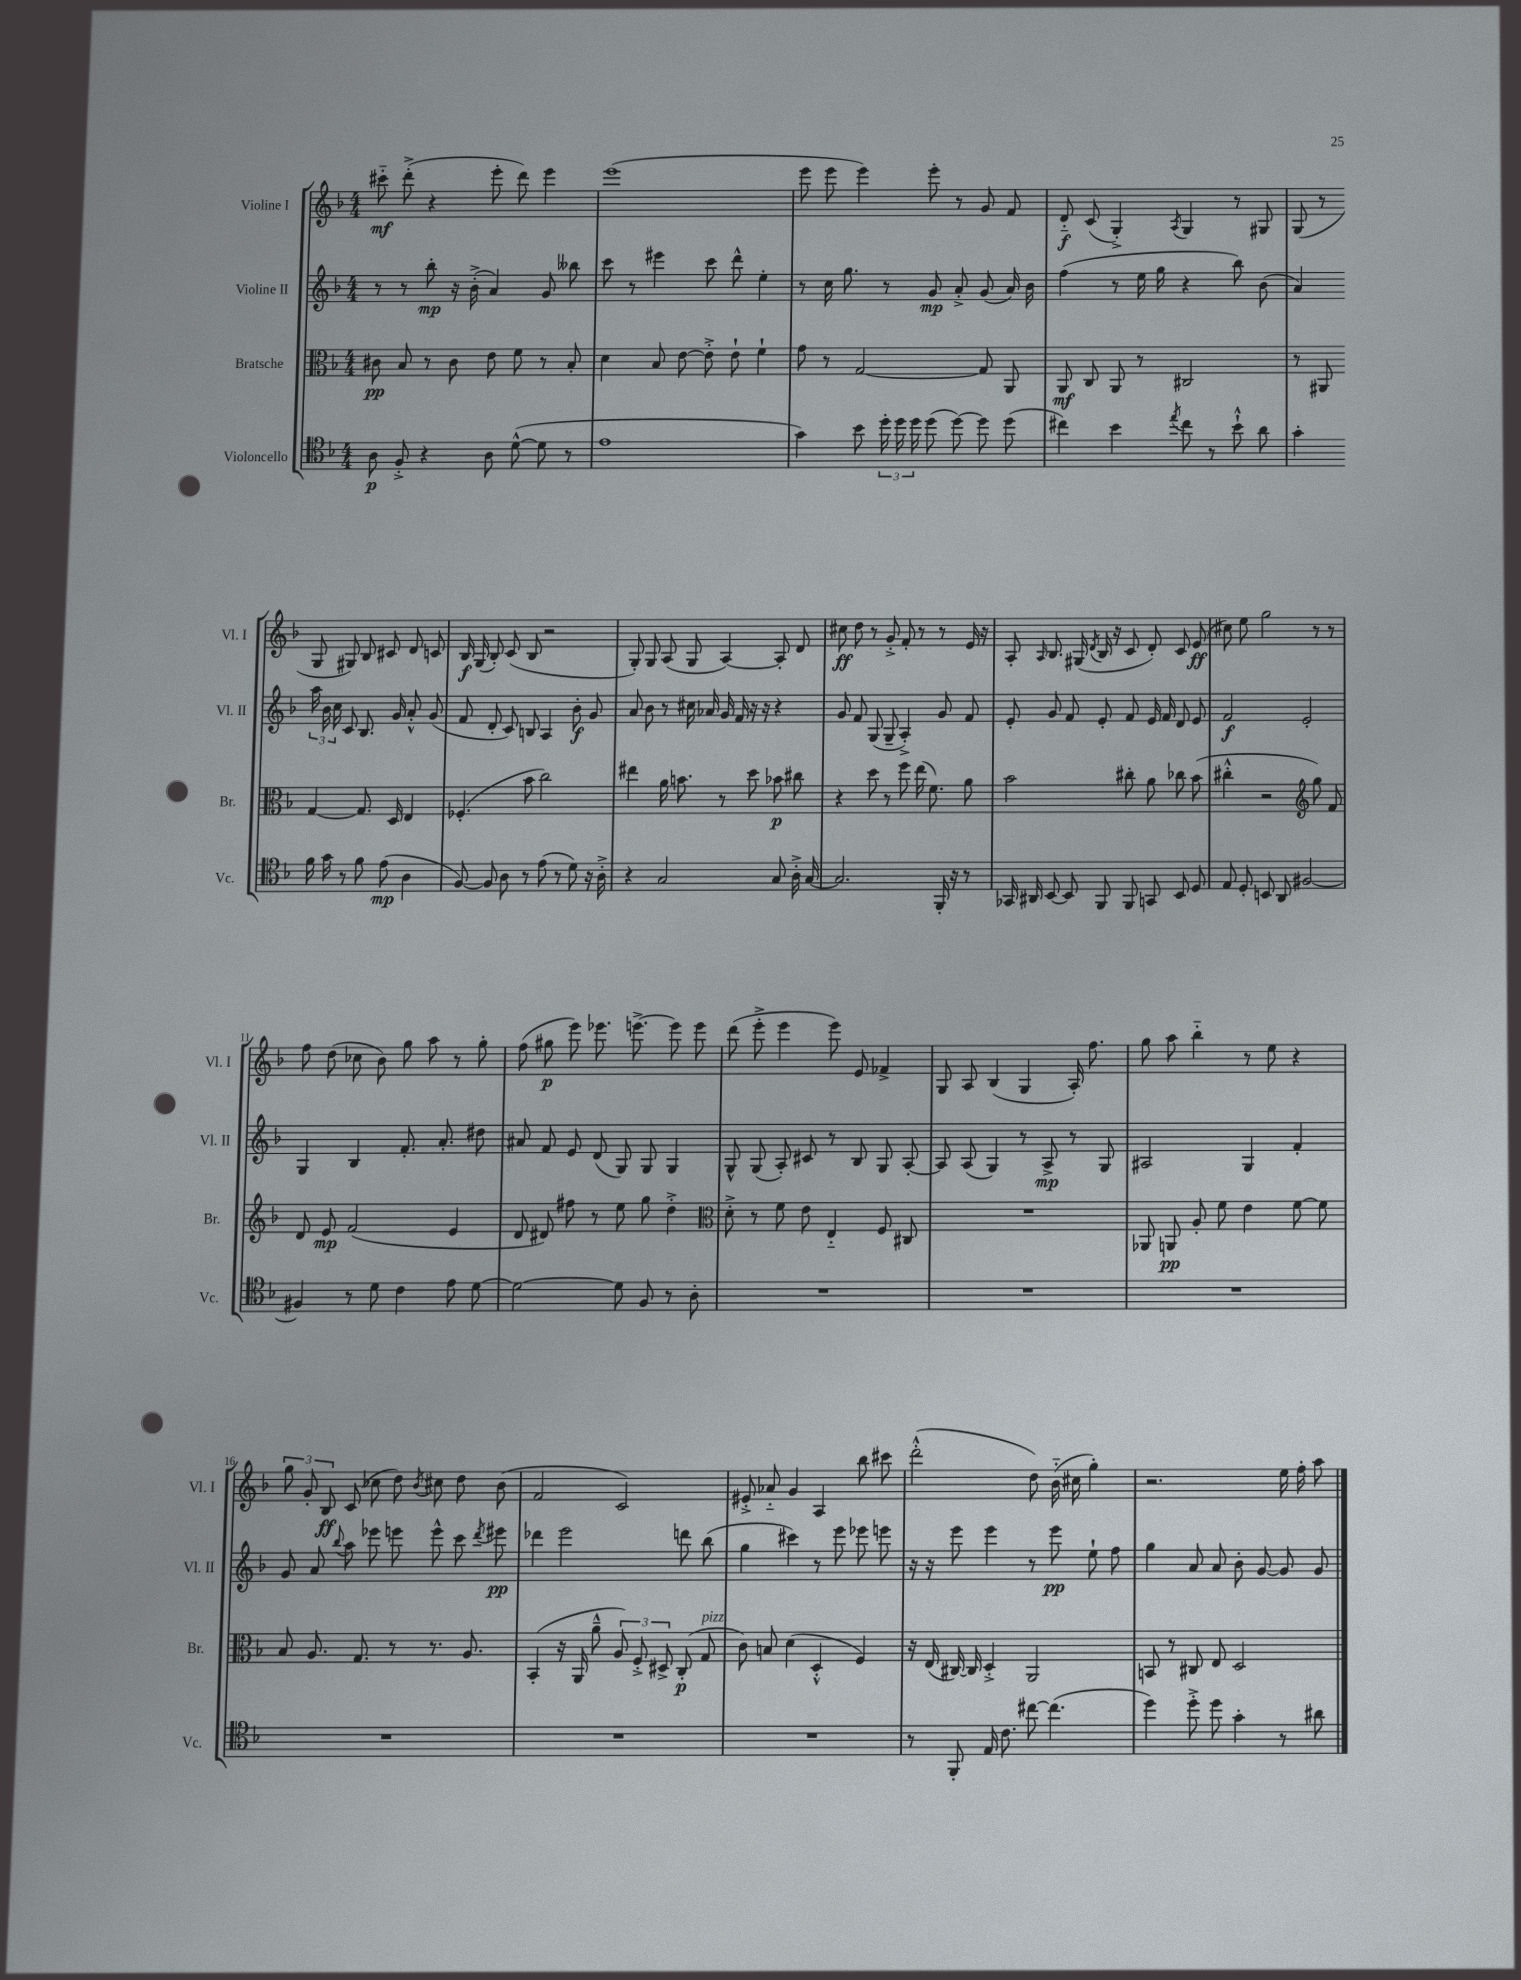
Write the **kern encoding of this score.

**kern	**kern	**kern	**kern
*staff4	*staff3	*staff2	*staff1
*clefC4	*clefC3	*clefG2	*clefG2
*k[b-]	*k[b-]	*k[b-]	*k[b-]
*M4/4	*M4/4	*M4/4	*M4/4
8A	8c#	8r	8ccc#'~
8F'^	8B-	8r	(8ddd'^
4r	8r	8bb-'	4r
.	8c#	16r	.
.	.	(16b-'^	.
8A	8e	4a)	8eee'
([8d^^	8f	.	8ddd)
8d]	8r	8g	4eee
8r	8B-'	8bb--	.
=	=	=	=
1e	4d	8ccc	(1eee
.	.	8r	.
.	8B-	4eee#	.
.	[8e	.	.
.	8e'^]	8ccc	.
.	8e`	8ddd^^	.
.	4f`	4ee'	.
=	=	=	=
4g)	8g	8r	8eee
.	8r	16cc	8eee
.	.	8.gg	.
8b-	[2G	.	4eee)
24dd'	.	8r	.
24dd	.	.	.
24dd	.	.	.
(8dd	.	8g	8eee'
[8dd)	.	8a'^	8r
8dd]	8G]	(8g	8g
(8dd	8AA	16a)	8f
.	.	16b-	.
=	=	=	=
4cc#)	8AA	(4ff	8d'~
.	8C	.	(8c
4b-	8AA	8r	4G'^)
.	8r	16ee	.
.	.	16gg	.
8qee	.	.	8qA
8cc#	2C#	4r	4G
8r	.	.	.
8b-`^^	.	8bb-)	8r
8a	.	(8b-	8G#
=	=	=	=
4g'	8r	4a)	(8G
.	8AA#	.	8r
16f	[4G	24aa	8G
.	.	24b-	.
16g	.	.	.
.	.	24cc	.
8r	.	8c	8G#)
8f	8.G]	8.B-	8B-
(8e	.	.	8c#
.	16D	16g	.
4A	4E	8a'^^	8d
.	.	(8g	8c
=	=	=	=
[8F)	(4.F-'	8f	16B-
.	.	.	(16G
8F]	.	8d'	8B-')
8A	.	8c)	(8c
8r	8b-	8B	8B-
(8e	2cc)	4A	2r
8r	.	.	.
8d)	.	8b-'	.
16r	.	8g	.
16A'^	.	.	.
=	=	=	=
4r	4ee#	8a	8G')
.	.	8b-	8G
2G	16a	8r	(8A
.	8.b	.	.
.	.	16cc#	8G
.	.	16a-	.
.	8r	16g	[4A)
.	.	16f	.
.	8dd	16r	.
.	.	16r	.
8G	8b-	4r	8A']
16A'^	8cc#	.	8d
[16G	.	.	.
=	=	=	=
2.G]	4r	8g	8cc#
.	.	8f	8dd
.	8dd	(8G	8r
.	8r	8G~	8g'^
.	8ff	4A'^)	8f'
.	(16ee	.	8r
.	8.f)	.	.
16FF'	.	8g	8r
16r	.	.	.
8r	8a	8f	16e
.	.	.	16r
=	=	=	=
16GG-	2b-	8e'	8A'
16AA#	.	.	.
.	.	.	16qqA
[8BB-	.	8g	8.B-
8BB-]	.	8f	.
.	.	.	(16G#
.	.	.	8qd
8FF	.	8e'	16B-
.	.	.	16r
8FF	8cc#'	8f	8c
8GG	8a	16e	8d')
.	.	16f	.
8BB-	8cc-	8d	8c
8D	(8b-	8e	(8e
=	=	=	=
8E	4cc#'^^	2f	8cc#)
8D'	.	.	8ee
8BB	2r	.	2gg
8AA	.	.	.
[2F#	.	2e'	.
*	*clefG2	*	*
.	8gg)	.	8r
.	8f	.	8r
=	=	=	=
4F#]	8d	4G	8ff
.	8e	.	(8dd
8r	(2f	4B-	8cc-
8d	.	.	8b-)
4c	.	8.f'	8gg
.	.	.	8aa
.	.	8.a'	.
8e	4e	.	8r
[8d	.	8dd#	8gg'
=	=	=	=
2d_	8d	8a#	(8ff
.	8d#)	8f	8gg#
.	8ff#	8e	8eee)
.	8r	(8d	8.eee-
8d]	8ee	8G)	.
.	.	.	[8.eee^
8F	8gg	8G	.
8r	4dd'^	4G	8eee]
8A'	.	.	8eee
=	=	=	=
*	*clefC3	*	*
1r	8d'^	8G^^	(8ddd
.	8r	(8G	8eee'^
.	8f	8A')	4eee
.	8e	8c#	.
.	4E'~	8r	8eee)
.	.	8B-	8e
.	8F	8G	4f-^
.	8C#	[8A'	.
=	=	=	=
1r	1r	8A]	8G
.	.	(8A	8A
.	.	4G)	(4B-
.	.	8r	4G
.	.	8A^	.
.	.	8r	16A')
.	.	.	8.ff
.	.	8G	.
=	=	=	=
1r	8AA-	2A#	8gg
.	8AA	.	8aa
.	8A'	.	4bb-'~
.	8f	.	.
.	4e	4G	8r
.	.	.	8ee
.	[8f	4f'	4r
.	8f]	.	.
=	=	=	=
1r	8B-	8g	12gg
.	.	.	12g'
.	8.A	8a	.
.	.	.	12B-
.	.	8qqbb-	.
.	.	8aa	(8c
.	8.G	.	.
.	.	8eee-	8cc-
.	8r	8eee	8dd)
.	.	.	8qb-
.	8.r	8eee^^	8cc#
.	.	8ccc	8dd
.	8.A	.	.
.	.	8qddd	.
.	.	8eee#	(8b-
=	=	=	=
1r	(4BB-'	4ddd-	2f
.	16r	2eee	.
.	16AA	.	.
.	8a~^^	.	.
.	12A)	.	2c)
.	12F'^	.	.
.	12D#^	.	.
.	(8C'	8ddd	.
.	8G	(8bb-	.
=	=	=	=
1r	8c)	4gg	8e#'^
.	8B	.	8a-'~
.	(4d	4ccc#)	4g
.	4D'^^	8r	4A
.	.	8eee	.
.	4F)	8eee-	8bb-
.	.	8eee	8ccc#
=	=	=	=
8r	16r	16r	(2ddd'^^
.	(16E	16r	.
8FF'	[16C#)	8eee	.
.	16C#]	.	.
16E	4D'^	4eee	.
8.c	.	.	.
[8cc#	2AA	8r	8dd)
(4.cc#]	.	8eee	(16b-'~
.	.	.	16cc#
.	.	8ee`	4gg')
.	.	8ff	.
=	=	=	=
4dd)	8BB	4gg	2.r
.	8r	.	.
8dd'^	8C#	8a	.
8dd	8E	8a	.
4g'	2D	8b-'	.
.	.	[8g	.
8r	.	8g]	16ee
.	.	.	16ff'
8a#	.	8g	8aa
==	==	==	==
*-	*-	*-	*-
